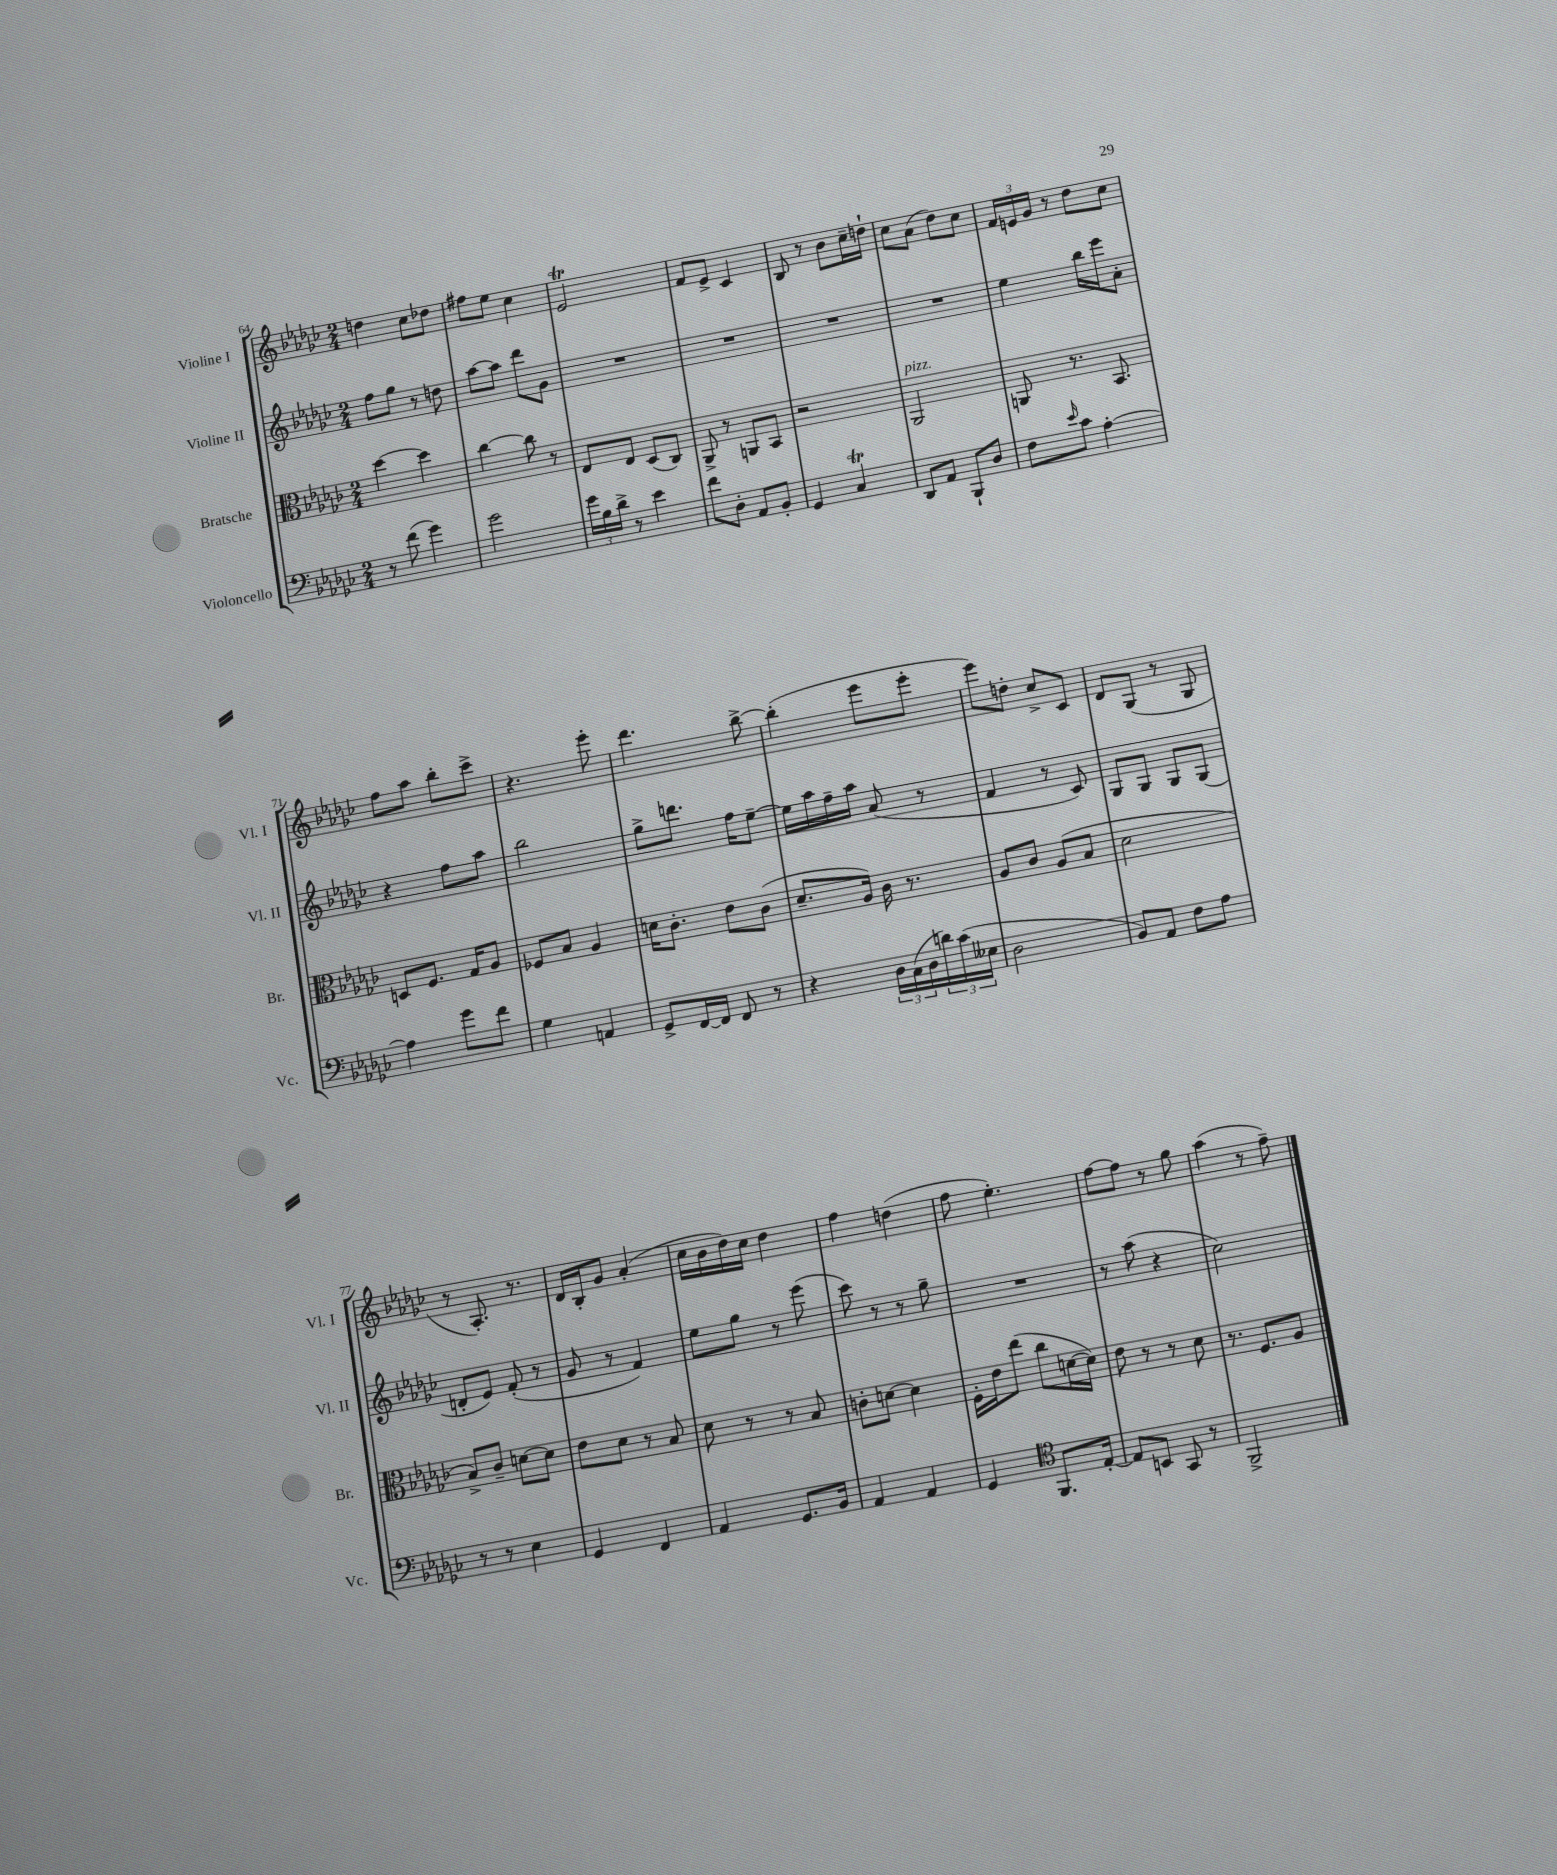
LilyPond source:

<<
\new StaffGroup <<
\new Staff = "s0" \with { instrumentName = "Violine I" shortInstrumentName = "Vl. I" } {
    \clef treble \key ges \major \numericTimeSignature \time 2/4
    d''4 ces''8 des''8 |
    fis''8 ees''8 ces''4 |
    ees'2\trill |
    f'8 ees'8-> ces'4 |
    bes8 r8 bes'8 ces''16-- d''16-! |
    ces''8 aes'8( des''8) ces''8 |
    \tuplet 3/2 { f'16 e'16 ges'16 } r8 des''8 ces''8 |
    f''8 aes''8 bes''8-. ces'''8-> |
    r4. ees'''8-. |
    des'''4. bes''8~-> |
    bes''4-.( ees'''8 ees'''8-. |
    ees'''8) d''8-. ces''8-> ces'8 |
    des'8 ges8( r8 ges8 |
    r8 aes8.-.) r8. |
    des'16 bes16-. ges'8 aes'4-.( |
    ces''16 bes'16 des''16) ces''16 des''4 |
    f''4 d''4( |
    f''8 ees''4.-.) |
    f''8~ f''8 r8 ges''8 |
    aes''4( r8 f''8--) \bar "|." |
}
\new Staff = "s1" \with { instrumentName = "Violine II" shortInstrumentName = "Vl. II" } {
    \clef treble \key ges \major \numericTimeSignature \time 2/4
    f''8 ges''8 r8 d''8 |
    aes''8~ aes''8 des'''8 ges'8 |
    R2 |
    R2 |
    R2 |
    R2 |
    ees''4 bes''16 ees'''16 aes'8-. |
    r4 f''8 aes''8 |
    bes''2 |
    ges''8-> d'''8. f''16 ees''8~-- |
    ees''16 aes''16 f''16-- aes''16 aes'8( r8 |
    f'4 r8 ces'8) |
    ges8 ges8 ges8 ges8( |
    d'8-. ees'8) f'8-.( r8 |
    ges'8 r8 f'4) |
    ees''8 ges''8 r8 ees'''8( |
    ces'''8) r8 r8 ges''8-- |
    R2 |
    r8 aes''8( r4 |
    ces''2) \bar "|." |
}
\new Staff = "s2" \with { instrumentName = "Bratsche" shortInstrumentName = "Br." } {
    \clef alto \key ges \major \numericTimeSignature \time 2/4
    des''4~ des''4 |
    ces''4~ ces''8 r8 |
    ees8 ees8 des8( ces8) |
    aes,8-> r8 a,8 bes,8 |
    r2 |
    aes,2^\markup { \italic "pizz." } |
    a,8 r8. bes,8. |
    d8 f8. ges16 aes8 |
    fes8 bes8 aes4 |
    d'16 ces'8.-. ees'8 ces'8( |
    des'8.-- aes16) ces'16 r8. |
    aes8 ces'8 aes8( bes8 |
    des'2 |
    bes8->) ces'8-- d'8~ d'8 |
    ees'8 des'8 r8 bes8 |
    des'8 r8 r8 bes8 |
    c'8-. d'8~ d'4 |
    f16-. ees'16 ees''8( ces''8 d'16~ d'16) |
    ees'8 r8 r8 des'8 |
    r8. f8. aes8 \bar "|." |
}
\new Staff = "s3" \with { instrumentName = "Violoncello" shortInstrumentName = "Vc." } {
    \clef bass \key ges \major \numericTimeSignature \time 2/4
    r8 f'8( ges'4) |
    ges'2 |
    \tuplet 3/2 { ges'16 bes16 des'16-> } r8 ees'4 |
    f'8 des8-. aes,8 bes,8-. |
    ges,4 ces4\trill |
    des,8 aes,8 bes,,8-! des8 |
    f8 \grace { ees'16 } ces'8 aes4~-. |
    aes4 ges'8 f'8 |
    ges4 a,4 |
    ges,8-> f,16~ f,16 f,8 r8 |
    r4 \tuplet 3/2 { des16 ces16( des16 } \tuplet 3/2 { d'16) ces'16( eeses16 } |
    des2 |
    bes,8) aes,8 f8 aes8 |
    r8 r8 ees4 |
    ges,4 f,4 |
    aes,4 ges,8. bes,16 |
    aes,4 aes,4 |
    ges,4 \clef tenor f,8. ees16~-. |
    ees8 b,8 ges,8 r8 |
    f,2-> \bar "|." |
}
>>
>>
\layout { \context { \Score currentBarNumber = #64 } }
